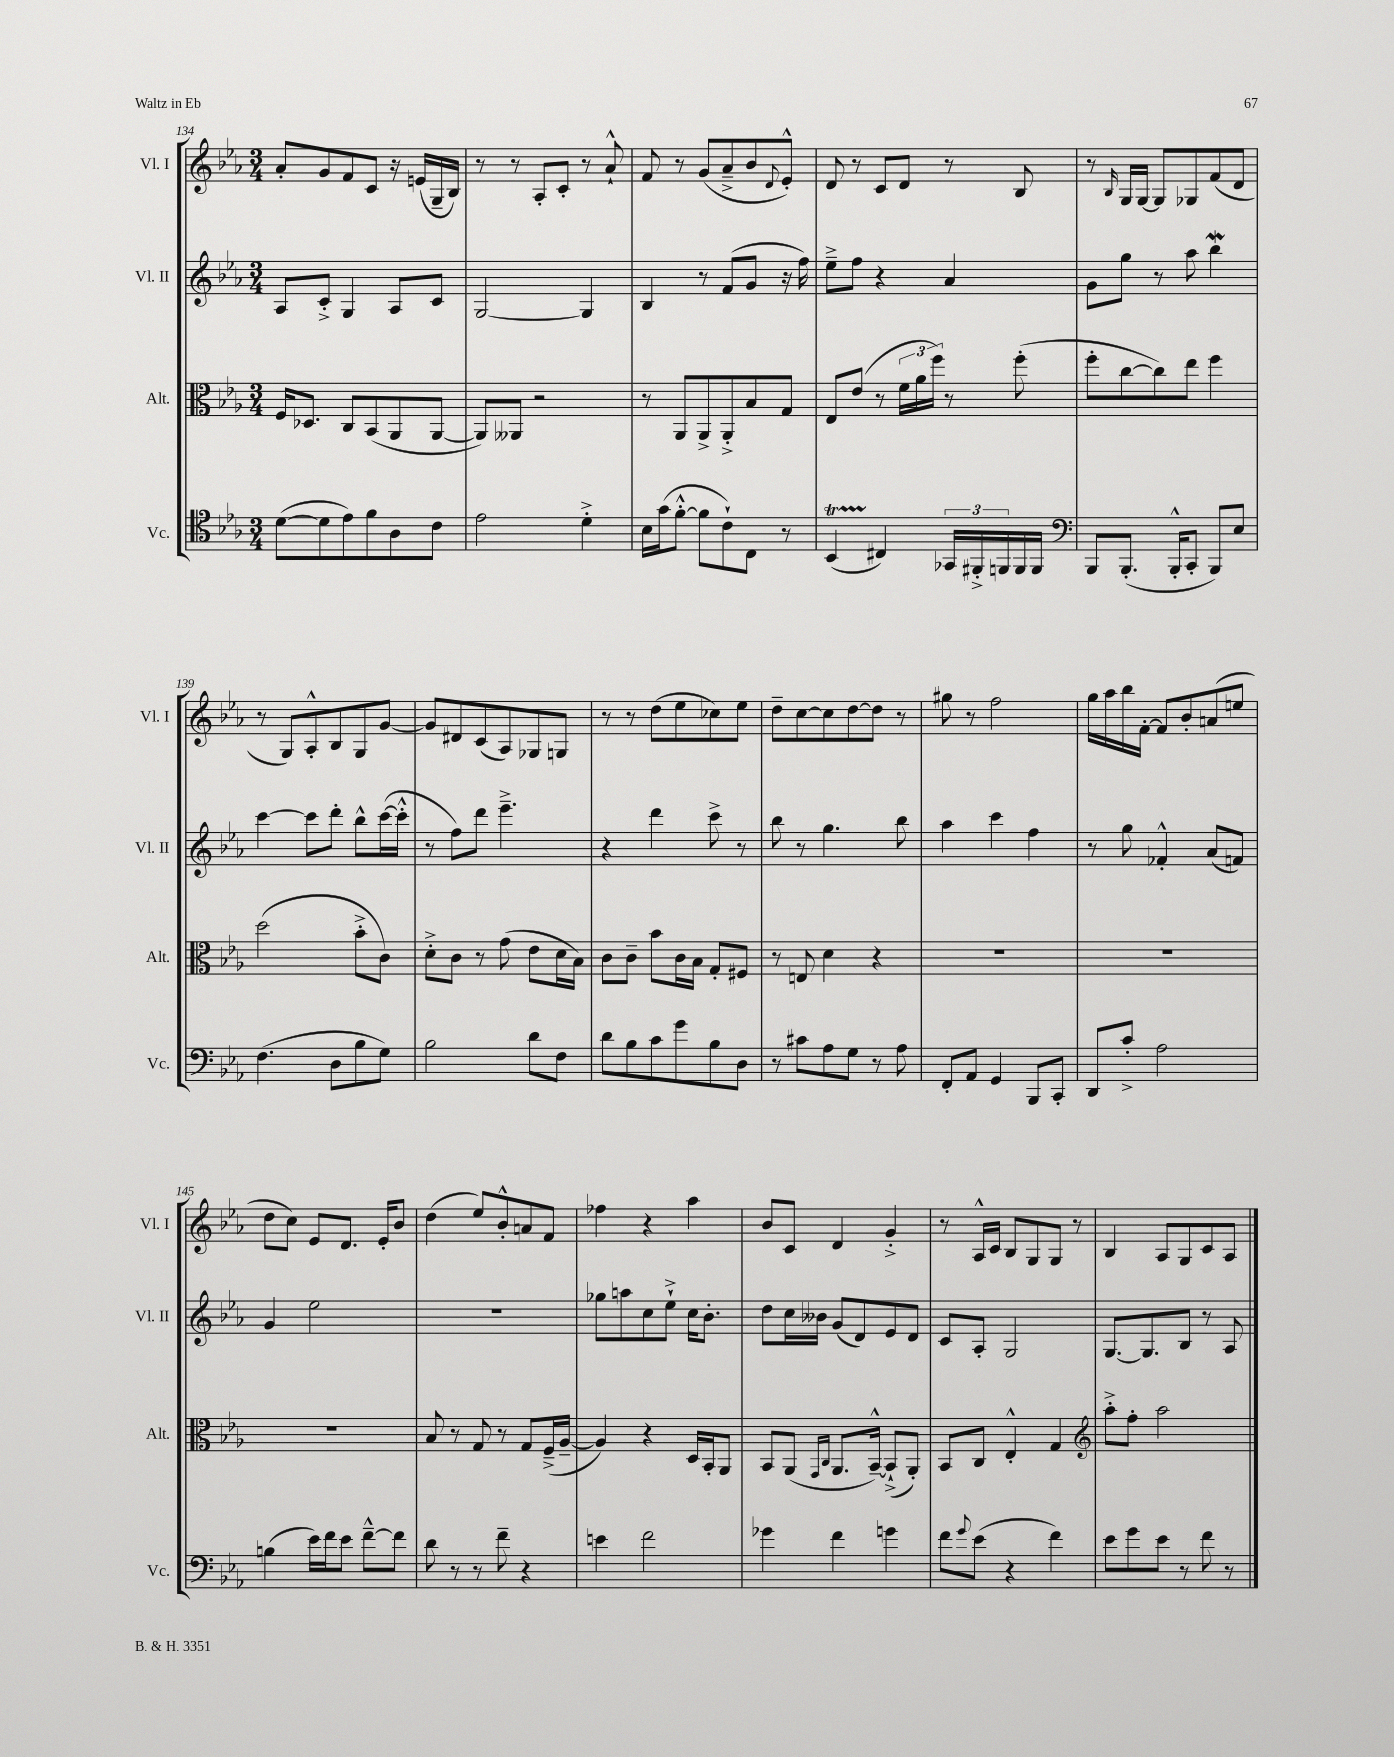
<<
\new StaffGroup <<
\new Staff = "s0" \with { instrumentName = "Vl. I" shortInstrumentName = "Vl. I" } {
    \clef treble \key ees \major \numericTimeSignature \time 3/4
    aes'8-. g'8 f'8 c'8 r16 e'16( g16-- bes16) |
    r8 r8 aes8-. c'8-. r8 aes'8-!-^ |
    f'8 r8 g'8( aes'8---> bes'8 \appoggiatura { d'8 } ees'8-.-^) |
    d'8 r8 c'8 d'8 r8 bes8 |
    r8 \grace { bes16 } g16 g16~ g8 ges8 f'8( d'8 |
    r8 g8) aes8-.-^ bes8 g8 g'8~ |
    g'8 dis'8 c'8( aes8) ges8 g8 |
    r8 r8 d''8( ees''8 ces''8) ees''8 |
    d''8-- c''8~ c''8 d''8~ d''8 r8 |
    gis''8 r8 f''2 |
    g''16 aes''16 bes''16 f'16~-. f'8 bes'8-. a'8( e''8 |
    d''8 c''8) ees'8 d'8. ees'16-. bes'8 |
    d''4( ees''8) bes'8-.-^ a'8 f'8 |
    fes''4 r4 aes''4 |
    bes'8 c'8 d'4 g'4-.-> |
    r8 aes16-^ c'16 bes8 g8 g8 r8 |
    bes4 aes8 g8 c'8 aes8 \bar "|." |
}
\new Staff = "s1" \with { instrumentName = "Vl. II" shortInstrumentName = "Vl. II" } {
    \clef treble \key ees \major \numericTimeSignature \time 3/4
    aes8 c'8-.-> g4 aes8 c'8 |
    g2~ g4 |
    bes4 r8 f'8( g'8 r16 f''16) |
    ees''8---> f''8 r4 aes'4 |
    g'8 g''8 r8 aes''8 bes''4\mordent |
    c'''4~ c'''8 d'''8-. bes''8-^ c'''16~( c'''16-.-^ |
    r8 f''8) d'''8 ees'''4.---> |
    r4 d'''4 c'''8-> r8 |
    bes''8 r8 g''4. bes''8 |
    aes''4 c'''4 f''4 |
    r8 g''8 fes'4-.-^ aes'8( f'8) |
    g'4 ees''2 |
    R2. |
    ges''8 a''8 c''8 ees''8-!-> c''16 bes'8.-. |
    d''8 c''16 beses'16 g'8( d'8) ees'8 d'8 |
    c'8 aes8-. g2 |
    g8.~ g8. bes8 r8 aes8 \bar "|." |
}
\new Staff = "s2" \with { instrumentName = "Alt." shortInstrumentName = "Alt." } {
    \clef alto \key ees \major \numericTimeSignature \time 3/4
    f16 des8. c8 bes,8( aes,8 aes,8~ |
    aes,8) aeses,8 r2 |
    r8 aes,8 aes,8-> aes,8-.-> bes8 g8 |
    ees8 ees'8( r8 \tuplet 3/2 { f'16 aes'16 f''16) } r8 f''8-.( |
    f''8-. c''8~ c''8) ees''8 f''4 |
    d''2( bes'8-.-> c'8) |
    d'8-.-> c'8 r8 g'8( ees'8 d'16 bes16) |
    c'8 c'8-- bes'8 c'16 bes16 g8-. fis8 |
    r8 e8 d'4 r4 |
    R2. |
    R2. |
    R2. |
    bes8 r8 g8 r8 g8 f16--->( aes16~-- |
    aes4) r4 d16 bes,16-. aes,8 |
    bes,8 aes,8( \grace { g,16 c16 } aes,8. bes,16~---^) bes,8-!->( aes,8-.) |
    bes,8 c8 ees4-.-^ g4 |
    \clef treble aes''8-.-> f''8-. aes''2 \bar "|." |
}
\new Staff = "s3" \with { instrumentName = "Vc." shortInstrumentName = "Vc." } {
    \clef tenor \key ees \major \numericTimeSignature \time 3/4
    d'8~( d'8 ees'8) f'8 aes8 c'8 |
    ees'2 d'4-.-> |
    bes16 g'16( f'8~-.-^ f'8 c'8-!) c8 r8 |
    bes,4\startTrillSpan( cis4\stopTrillSpan) \tuplet 3/2 { ges,16 fis,16-.-> f,16 } f,16 f,16 |
    \clef bass bes,,8 bes,,8.-.( bes,,16-.-^ c,8-. bes,,8) ees8 |
    f4.( d8 bes8 g8) |
    bes2 d'8 f8 |
    d'8 bes8 c'8 g'8 bes8 d8 |
    r8 cis'8 aes8 g8 r8 aes8 |
    f,8-. aes,8 g,4 bes,,8 c,8-. |
    d,8 c'8-.-> aes2 |
    b4( ees'16) f'16 ees'8 f'8~---^ f'8 |
    d'8 r8 r8 f'8-- r4 |
    e'4 f'2 |
    ges'4 f'4 g'4 |
    f'8 \appoggiatura { g'8 } ees'8( r4 f'4) |
    ees'8 g'8 ees'8 r8 f'8 r8 \bar "|." |
}
>>
>>
\layout { \context { \Score currentBarNumber = #134 } }
